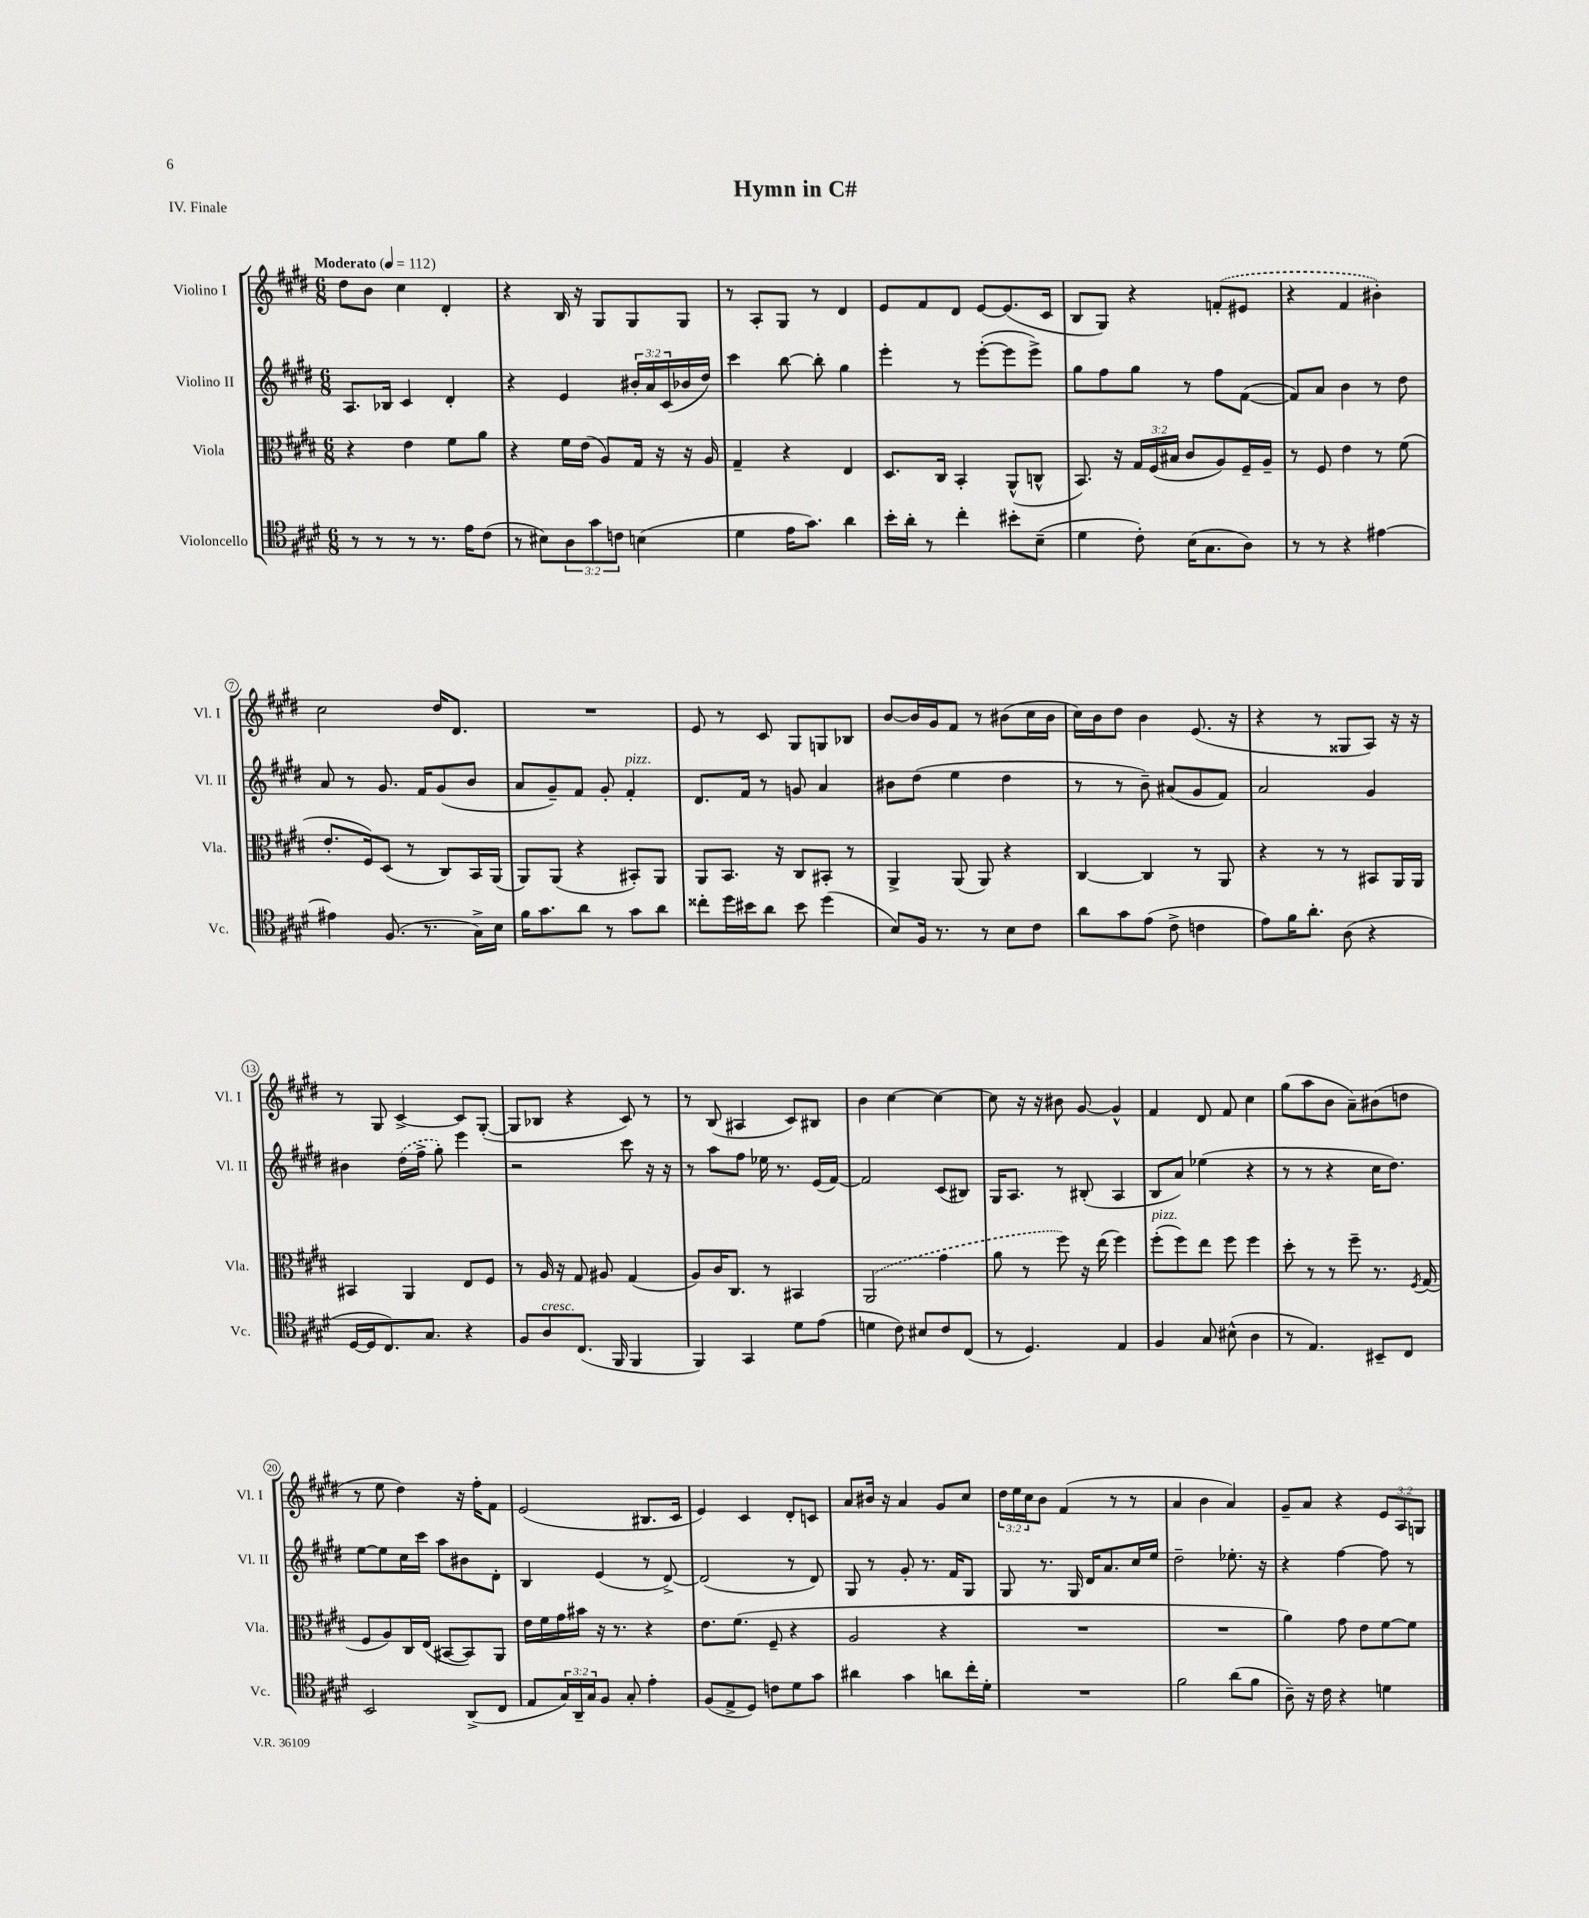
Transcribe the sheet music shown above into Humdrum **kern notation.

**kern	**kern	**kern	**kern
*staff4	*staff3	*staff2	*staff1
*clefC4	*clefC3	*clefG2	*clefG2
*k[f#c#g#d#]	*k[f#c#g#d#]	*k[f#c#g#d#]	*k[f#c#g#d#]
*M6/8	*M6/8	*M6/8	*M6/8
*MM112	*MM112	*MM112	*MM112
8r	4r	8.A/L	8dd#\L
8r	.	.	8b\J
.	.	16B-/Jk	.
8r	4e\	4c#/	4cc#\
8.r	.	.	.
.	8f#\L	4d#'/	4d#'/
16e\LK	.	.	.
(8c#\J	8a\J	.	.
=	=	=	=
8r	4r	4r	4r
8B#\L)	.	.	.
12A\	16f#\LL	4e/	16B/
.	(16e\JJ	.	16r
12g#\	.	.	.
.	8A/L)	.	8G#/L
12c\J	.	.	.
(4B\	16G#/Jk	24b#'/LL	8G#/
.	.	24a/	.
.	16r	.	.
.	.	(24c#/	.
.	16r	16b-/	8G#/J
.	16A/	16dd#/JJ)	.
=	=	=	=
4d#\	4G#~/	4ccc#\	8r
.	.	.	8A'/L
16e\LK	4r	[8bb\	8G#/J
8.g#\J)	.	.	.
.	.	8bb'\]	8r
4a\	4E/	4gg#\	4d#/
=	=	=	=
16b'\LL	8.D#/L	4eee'\	8e/L
16a'\JJ	.	.	.
8r	.	.	8f#/
.	16C#/Jk	.	.
4cc#'\	4BB'/	8r	8d#/J
.	.	([8eee'\L	[8e/L
8b#'\L	(8AA^^/L	8eee\]	(8.e/]
(8B~\J	8C^^/J	8eee^\J)	.
.	.	.	16c#/Jk
=	=	=	=
4d#\	8.BB/)	8gg#\L	8B/L
.	.	8ff#\	8G#/J)
.	16r	.	.
8c#'\)	24G#/LL	8gg#\J	4r
.	(24F#/	.	.
.	24B#/JJ	.	.
(16B\LK	8c#/L	8r	.
8.G#\	.	.	.
.	8A/)	8ff#\L	(8f'/L
8A\J)	16F#~/L	([8f#\J	8e#/J
.	16A~/JJ	.	.
=	=	=	=
8r	8r	8f#/]L)	4r
8r	8F#/	8a/J	.
4r	4e\	4b\	4f#/
[4e#\	8r	8r	4b#'\)
.	(8f#\	8dd#\	.
=	=	=	=
4e#\]	8.e'/L	8a/	2cc#\
.	.	8r	.
.	16F#/k)	.	.
(8.F#/	(8D#/J	8.g#/	.
.	8r	.	.
8.r	.	16f#/LK	.
.	8C#/L)	(8g#/	16dd#/LK
.	.	.	8.d#/J
16G#^\LL)	16BB/L	8b/J	.
16B\JJ	(16AA/JJ	.	.
=	=	=	=
16f#\LK	8AA/L)	8a/L	2.r
8.g#\	.	.	.
.	(8AA/J	8g#~/)	.
8a\J	4r	8f#/J	.
8r	.	8g#'/	.
8g#\L	8BB#'/L)	4f#'/	.
8a\J	8AA/J	.	.
=	=	=	=
8cc##'\L	8AA/L	8.d#/L	8e/
16dd#\L	8.BB/J	.	8r
16b#\J	.	16f#/Jk	.
8a\J	.	8r	8c#/
.	16r	.	.
8b#\	8C#/L	8g/	8G#/L
(4dd#\	8BB#'/J	4a/	8G/
.	8r	.	8B-/J
=	=	=	=
8B/L)	4AA^/	8b#\L	[8b/L
16F#/Jk	.	(8dd#\J	16b/]L
8.r	.	.	16g#/J
.	(8AA/	4ee\	8f#/J
8r	8AA/)	.	8r
8B\L	4r	4dd#\	(8b#\L
8c#\J	.	.	16cc#\L
.	.	.	16b#\JJ
=	=	=	=
8a\L	[4C#/	8r	16cc#\LL)
.	.	.	16b\J
8g#\	.	8r	8dd#\J
(8e\J	4C#/]	8b~\)	4b\
8c#^\	.	(8a#/L	.
4c\	8r	8g#/	(8.e/
.	8AA/	8f#/J)	.
.	.	.	16r
=	=	=	=
8e\L)	4r	2a/	4r
16f#\K	.	.	.
8.a'\J	.	.	.
.	8r	.	8r
(8A\	8r	.	8G##/L
4r	8BB#/L	4g#/	8A/J)
.	16AA/L	.	16r
.	16AA/JJ	.	16r
=	=	=	=
[16D#/LL	4BB#/	4b#\	8r
16D#/]J	.	.	.
8.C#/)	.	.	8G#/
.	4AA/	(16dd#\LL	[4c#^/
8.G#/J	.	16ff#^\JJ	.
.	.	8gg#'\)	.
4r	8E/L	4eee\	8c#/]L
.	8F#/J	.	([8G#'/J
=	=	=	=
8F#/L	8r	2r	8G#/]L
8A/	16A/	.	8B-/J
.	16r	.	.
(8.C#/J	8G#/	.	4r
.	8A#/	.	.
16FF#/	.	.	.
4FF#/	(4G#/	8ccc#\	8c#/)
.	.	16r	8r
.	.	16r	.
=	=	=	=
4FF#/)	8A/L)	8r	8r
.	16c#/K	8aa\L	(8B/
.	8.C#/J	.	.
4GG#/	.	8ff#\J	4A#/
.	8r	16ee-\	.
.	.	8.r	.
8d#\L	4BB#/	.	8c#/L)
(8e\J	.	(16e/LL	8B#/J
.	.	[16f#/JJ)	.
=	=	=	=
4d\	(2AA/	2f#/]	4b\
8c#\)	.	.	[4cc#\
8B#/L	.	.	.
8c#/	4g#\	(8c#/L	4cc#\_
(8C#/J	.	8B#/J)	.
=	=	=	=
8r	8a\	16G#/LK	8cc#\]
.	.	8.A/J	.
4.D#/)	8r	.	16r
.	.	.	16r
.	8ff#\)	8r	8b#\
.	16r	(8B#'/	[8g#/
.	(16ee\	.	.
4E/	4ff#\)	4A/	4g#^^/]
=	=	=	=
4F#/	(8ff#'\L	8B/L	4f#/
.	8ff#\)	8a/J)	.
8G#/	8ee\J	(4ee-\	8d#/
(8B#^^\	8ff#\	.	8f#/
4A\	4ff#\	4r	4cc#\
=	=	=	=
8r	8dd#'\	8r	(8gg#\L
4.E/)	8r	8r	8aa\
.	8r	4r	8b\J
.	8ff#~\	.	8a~\L)
8BB#~/L	8.r	16cc#\LK	(8b#\
.	.	8.dd#\J)	.
8C#/J	.	.	8dd\J
.	8qF#/	.	.
.	(16G#/	.	.
=	=	=	=
2BB/	8F#/L	[8ee\L	8r
.	8A/)	8ee\]	8ee\
.	16C#/L	16cc#\L	4dd#\)
.	(16E/JJ	16ccc#\JJ	.
.	[8BB#/L	8aa\L	.
(8AA^/L	8BB#/])	8b#\	16r
.	.	.	16ff#'\LK
8C#/J	8AA/J	8d#'\J	8f#\J
=	=	=	=
8E/L	16e\LL	4B/	(2e/
.	16f#\	.	.
24G#/L)	16g#\	.	.
24AA~/	.	.	.
.	16b#\JJ	.	.
24G#/J	.	.	.
8F#/J	16r	(4e/	.
.	8.r	.	.
8G#'/	.	.	.
4e'\	4r	8r	8.B#/L
.	.	[8d#^/)	.
.	.	.	16c#/Jk
=	=	=	=
(8F#/L	8.e\L	(2d#/]	4e/)
8E^/	.	.	.
.	(8.f#\J	.	.
8D#/J)	.	.	4c#/
8c\L	8F#~/	.	.
8d#\	4r	8r	8d#'/L
8g#\J	.	8d#/)	8c/J
=	=	=	=
4a#\	2A/	8G#/	8a/L
.	.	8r	16b#/Jk
.	.	.	16r
4g#\	.	8g#'/	4a/
.	.	8.r	.
8a\L	4r	.	8g#/L
.	.	16f#/LK	.
16cc#'\L	.	8G#/J	8cc#/J
16d#'\JJ	.	.	.
=	=	=	=
2.r	2.r	8G#/	24dd#\LL
.	.	.	24ee\
.	.	.	24cc#\J
.	.	8.r	8b\J
.	.	.	(4f#/
.	.	16G#/	.
.	.	16d#/LK	.
.	.	8.a/	.
.	.	.	8r
.	.	16cc#/L	8r
.	.	16ee/JJ	.
=	=	=	=
2f#\	2.r	2dd#~\	4a/
.	.	.	4b\
(8a\L	.	8.ee-'\	4a/)
8f#\J	.	.	.
.	.	16r	.
=	=	=	=
8A~\)	4a\)	4r	8g#~/L
16r	.	.	8a/J
16c#\	.	.	.
4r	8g#\	[4ff#\	4r
.	8e\L	.	.
4d\	[8f#\	8ff#\]	12e/L
.	.	.	12A/
.	8f#\]J	8r	.
.	.	.	12G/J
==	==	==	==
*-	*-	*-	*-
